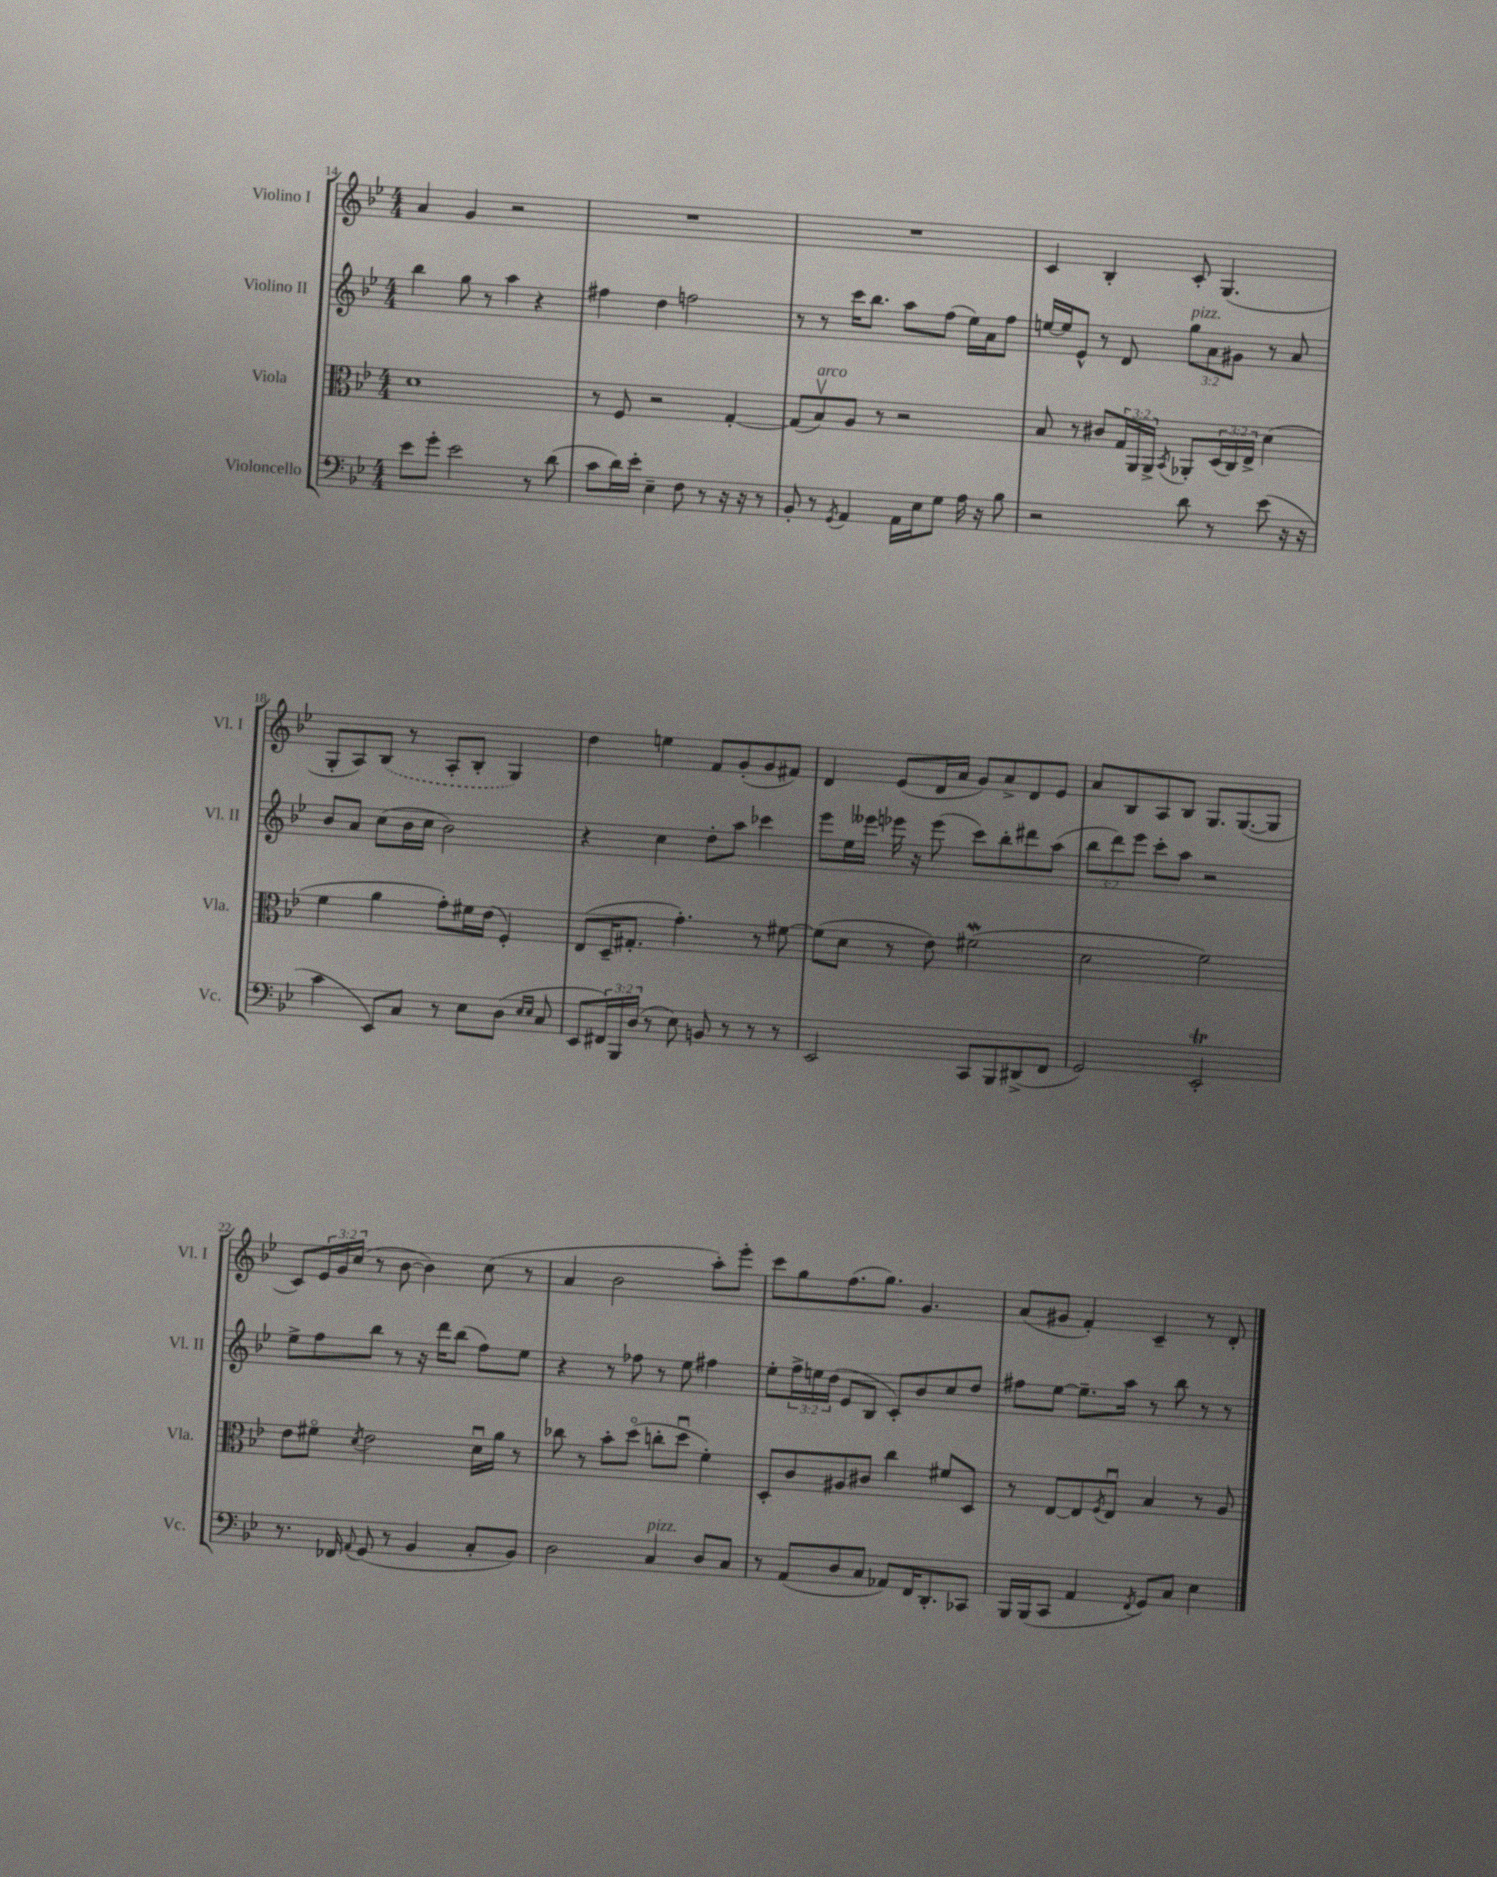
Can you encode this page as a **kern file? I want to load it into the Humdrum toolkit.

**kern	**kern	**kern	**kern
*part4	*part3	*part2	*part1
*staff4	*staff3	*staff2	*staff1
*I"Violoncello	*I"Viola	*I"Violino II	*I"Violino I
*I'Vc.	*I'Vla.	*I'Vl. II	*I'Vl. I
*clefF4	*clefC3	*clefG2	*clefG2
*k[b-e-]	*k[b-e-]	*k[b-e-]	*k[b-e-]
*M4/4	*M4/4	*M4/4	*M4/4
=14	=14	=14	=14
8e-\L	1d	4bb-\	4a/
8g'\J	.	.	.
2e-\	.	8gg\	4g/
.	.	8r	.
.	.	4aa\	2r
8r	.	4r	.
(8d\	.	.	.
=15	=15	=15	=15
8c\L	8r	4ff#X\	1r
16d\L)	8F/	.	.
16e-'\JJ	.	.	.
4E-~\	2r	4dd\	.
8F\	.	2ffn\	.
8r	.	.	.
16r	[4G'/	.	.
16r	.	.	.
8r	.	.	.
=16	=16	=16	=16
8BB-'/	(8G/L]	8r	1r
!	!LO:TX:a:i:t=arco	!	!
8r	8B-v/)	8r	.
8qGG/	.	.	.
4AA/	8A/J	16ccc\KL	.
.	.	8.bb-\J	.
.	8r	.	.
16AA\LL	2r	8aa\L	.
16E-\J	.	.	.
8G\J	.	(8ff\J	.
16A\	.	16ee-\LL)	.
16r	.	16a\J	.
8B-\	.	8ff\J	.
=17	=17	=17	=17
2r	8B-/	[16een/LL	4c/
.	.	16ee/J]	.
.	8r	8e-^^/J	.
.	8c#X/L	8r	4B-'/
.	24G/L	8d/	.
.	24AA/	.	.
.	24AA^/JJ	.	.
.	8qBB-/	.	.
!	!	!LO:TX:a:i:t=pizz.	!
8d\	8AA-X'/L	12gg\L	8c'/
.	.	12a\	.
8r	(24D/L	.	(4.G/
.	24C/)	12g#X\J	.
.	24E-^/JJ	.	.
(8e-\	(4d\	8r	.
16r	.	8a/	.
16r	.	.	.
!!LO:LB:g=z
=18	=18	=18	=18
4c\	4f\	8b-/L	8G'/L
.	.	8a/J	8A/)
8EE-/L)	4a\	(8cc\L	(8B-/J
8C/J	.	16b-\L	8r
.	.	16cc\JJ	.
8r	8g'\L)	2b-\)	8A'/L
8E-\L	16f#X\L	.	8B-'/J
.	(16e-\JJ	.	.
(8D\J	4F'/)	.	4G/)
16qqE-/LL	.	.	.
16qqE-/JJ	.	.	.
8C/	.	.	.
=19	=19	=19	=19
8EE-/L	(8E-/L	4r	4dd\
24FF#X/L)	16D~/K	.	.
24BBB-/	.	.	.
.	8.G#X'/J	.	.
(24D/JJ	.	.	.
8r	.	4cc\	4een\
8E-\)	4.g'\)	.	.
8BBn/	.	8dd'\L	8f/L
8r	.	8aa\J	(8g'/
8r	8r	4ccc-X\	8g/
8r	[8f#X\	.	8f#X/J)
=20	=20	=20	=20
2EE-/	(8f#\L]	8eee-\L	4d/
.	8d\J	16ee-\L	.
.	.	16eee--X\JJ	.
.	8r	16eee-X\	(8e-/L
.	.	16r	.
.	8e-\)	(8eee-\	16d/L
.	.	.	16a/JJ
8CC/L	(2f#XW\	8ccc\L)	8g/L)
8BBB-/	.	8bb-'\	8a^/
(8DD#X^/	.	8ddd#X\	8d/
8FF/J	.	(8aa\J	8e-/J
=21	=21	=21	=21
2GG/)	2d\	12bb-\L	8a/L
.	.	12ddd\)	.
.	.	.	8B-/
.	.	12eee-\J	.
.	.	8ccc'\L	8A/
.	.	8aa\J	8B-/J
2EE-T'/	2f\)	2r	8.G/L
.	.	.	([8.G/
.	.	.	8G/J]
!!LO:LB:g=z
=22	=22	=22	=22
8.r	8e-\L	8ee-^\L	8c/L)
.	8f#X\J	8ff\	24e-/L
.	.	.	24g/
16FF-X/	.	.	.
.	.	.	(24cc/JJ
8qqAA/	8qd/	.	.
(8GG/	2e-\	8bb-\J	8r
8r	.	8r	[8b-\
4BB-/	.	16r	4b-\])
.	.	16ddd\KL	.
.	.	(8bb-\J	.
8C'/L	16du\LL	8ff\L)	(8cc\
.	16a\JJ	.	.
8BB-/J)	8r	8ee-\J	8r
=23	=23	=23	=23
2D\	8cc-X\	4r	4a/
.	8r	.	.
.	8b-'\L	8r	2b-\
.	(8dd\J	8ff-X\	.
!LO:TX:a:i:t=pizz.	!	!	!
4C/	8ccn'\L	8r	.
.	8ddu\J	8ee-\	.
8D/L	4f'\)	4ff#X\	8aa'\L)
8C/J	.	.	8eee-'\J
=24	=24	=24	=24
8r	8D'/L	8ee-'\L	8ccc\L
(8AA/L	8c/	24ff^\L	8gg\
.	.	24een\	.
.	.	(24dd\JJ	.
8D/	8A#X/	8e-/L	(8.ff\
8C/J	8c#X/J	8B-/J	.
.	.	.	8.gg\J)
8AA-X/L)	4cc\	8c'/L)	.
16FF/K	.	8b-/	4.g/
8.DD'/	.	.	.
.	8f#X/L	8cc/	.
8CC-X/J	8D/J	8dd/J	.
=25	=25	=25	=25
16BBB-/LL	8r	8ff#X\L	(8a/L
(16BBB-/J	.	.	.
8CC/J	[8E-/L	[8ee-\J	8g#X/J
4AA/	8E-/]	8.ee-~\L]	4f'/)
.	8qF/	.	.
.	8E-u/J	.	.
.	.	16aa\Jk	.
8qFF/	.	.	.
8GG/L)	4B-/	8r	4c~/
8C/J	.	8bb-\	.
4E-\	8r	8r	8r
.	8A/	8r	8d'/
==	==	==	==
*-	*-	*-	*-
